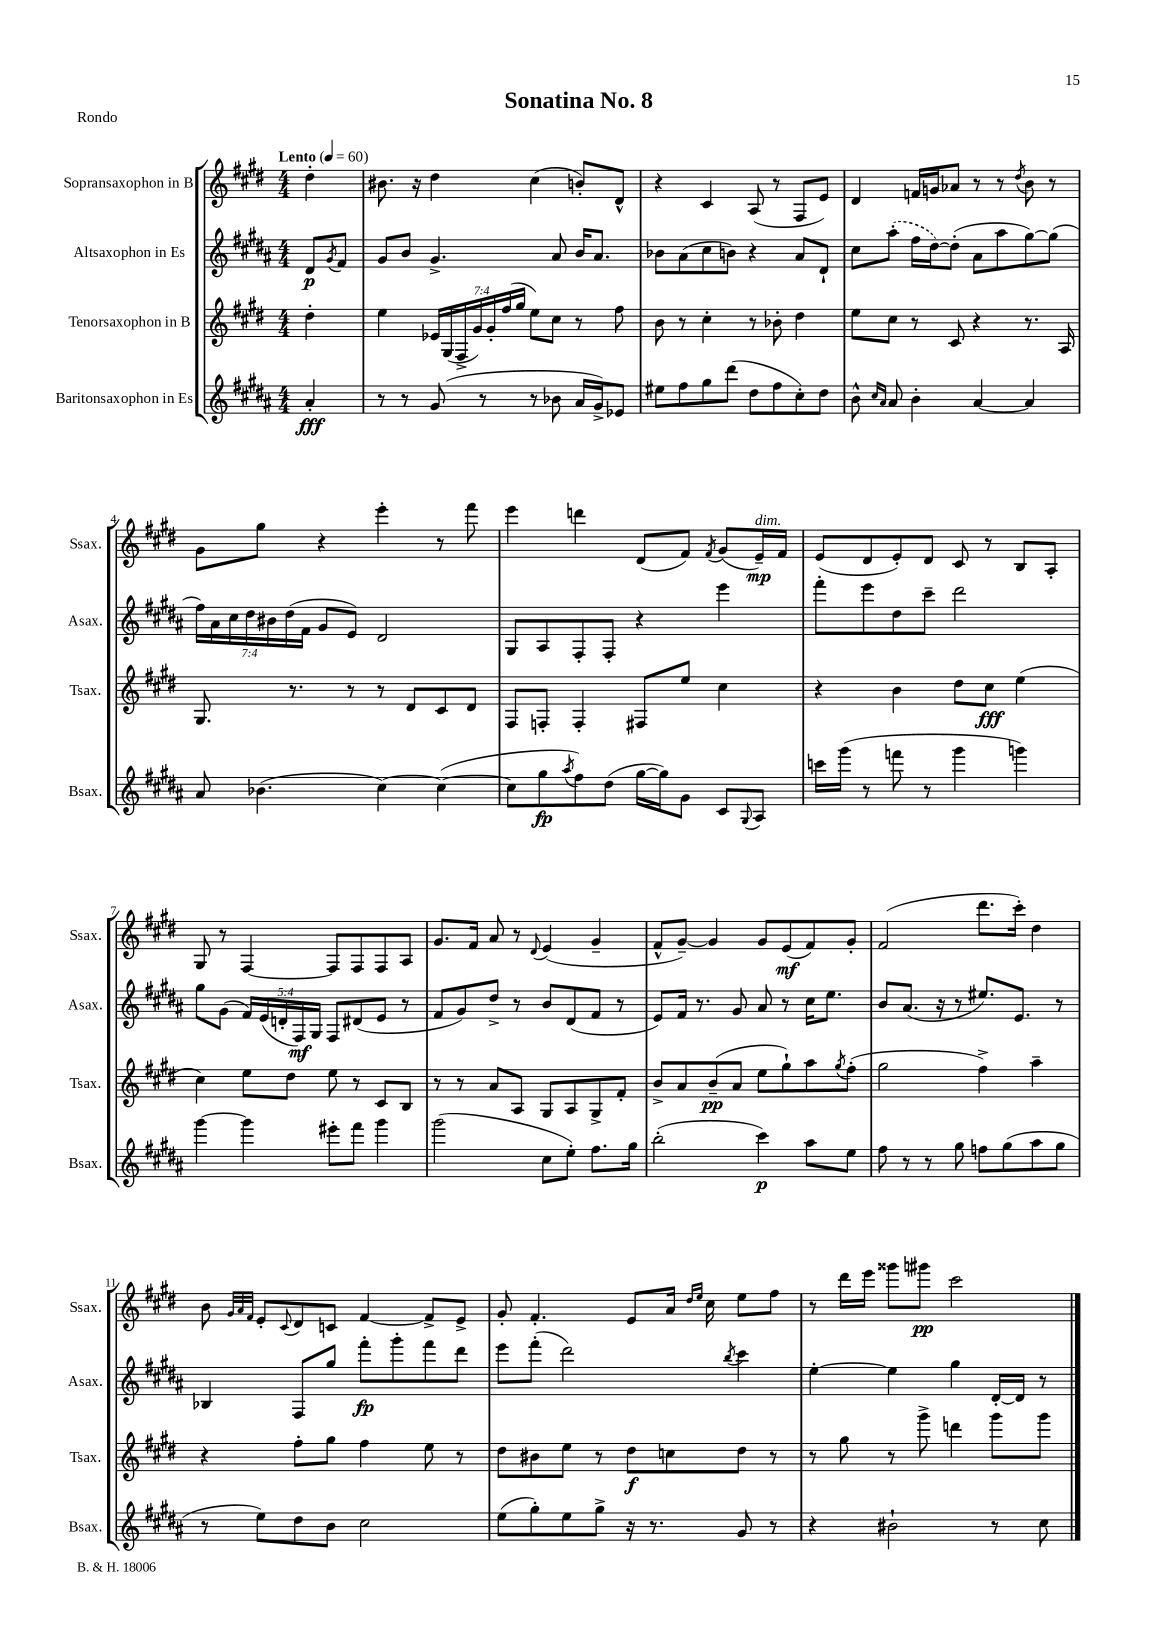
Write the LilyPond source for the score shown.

\header { title = "Sonatina No. 8" piece = "Rondo" }
<<
\new StaffGroup <<
\new Staff = "s0" \with { instrumentName = "Sopransaxophon in B" shortInstrumentName = "Ssax." } {
    \clef treble \key e \major \numericTimeSignature \time 4/4 \partial 4 \tempo "Lento" 4 = 60
    dis''4-. |
    bis'8. r16 dis''4 cis''4( b'8-.) dis'8-^ |
    r4 cis'4 a8( r8 fis8 e'8) |
    dis'4 f'16 g'16 aes'8 r8 r8 \acciaccatura { dis''8 } b'8 r8 |
    gis'8 gis''8 r4 e'''4-. r8 fis'''8 |
    e'''4 d'''4 dis'8( fis'8) \acciaccatura { fis'8 } gis'8( e'16--\mp^\markup { \italic "dim." }) fis'16 |
    e'8( dis'8 e'8-.) dis'8 cis'8 r8 b8 a8-. |
    gis8 r8 fis4~ fis8 fis8 fis8 a8 |
    gis'8. fis'16 a'8 r8 \appoggiatura { dis'8 } e'4( gis'4-- |
    fis'8-^ gis'8~--) gis'4 gis'8 e'8\mf( fis'8) gis'8-. |
    fis'2( dis'''8. cis'''16-.) dis''4 |
    b'8 \grace { gis'32 a'32 fis'32 } e'8-. \appoggiatura { cis'8 } dis'8 c'8 fis'4~ fis'8-> e'8-> |
    gis'8-. fis'4.-. e'8 a'16 \grace { dis''16 e''16 } cis''16 e''8 fis''8 |
    r8 dis'''16 e'''16 gisis'''8 gis'''8\pp cis'''2 \bar "|." |
}
\new Staff = "s1" \with { instrumentName = "Altsaxophon in Es" shortInstrumentName = "Asax." } {
    \clef treble \key b \major \numericTimeSignature \time 4/4 \override Staff.TupletNumber.text = #tuplet-number::calc-fraction-text \partial 4
    dis'8\p \acciaccatura { gis'8 } fis'8 |
    gis'8 b'8 gis'4.-> ais'8 b'16 ais'8. |
    bes'8 ais'8( cis''8 b'8) r4 ais'8 dis'8-! |
    cis''8 \once \slurDashed ais''8-.( fis''16 dis''16~) dis''8-.( ais'8 ais''8 gis''8~) gis''8( |
    \tuplet 7/4 { fis''16) ais'16 cis''16 dis''16 bis'16 dis''16( fis'16 } gis'8 e'8) dis'2 |
    gis8 ais8 fis8-. fis8-. r4 e'''4 |
    fis'''8-. e'''8 dis''8 cis'''8-- dis'''2 |
    gis''8 gis'8( \tuplet 5/4 { fis'16) e'16( d'16-. fis16\mf) gis16 } fis8 dis'8( e'8 r8 |
    fis'8 gis'8) dis''8-> r8 b'8 dis'8( fis'8 r8 |
    e'8) fis'16 r8. gis'8 ais'8 r8 cis''16 e''8. |
    b'8 ais'8.( r16 r8 eis''8.) e'8. r8 |
    bes4 fis8 gis''8 fis'''8-.\fp gis'''8-. fis'''8 dis'''8 |
    e'''8 fis'''8-.( dis'''2) \acciaccatura { b''8 } cis'''4 |
    e''4~-. e''4 gis''4 dis'16~-. dis'16 r8 \bar "|." |
}
\new Staff = "s2" \with { instrumentName = "Tenorsaxophon in B" shortInstrumentName = "Tsax." } {
    \clef treble \key e \major \numericTimeSignature \time 4/4 \override Staff.TupletNumber.text = #tuplet-number::calc-fraction-text \partial 4
    dis''4-. |
    e''4 \tuplet 7/4 { ees'16 gis16( fis16-> gis'16) gis'16-. fis''16( gis''16 } e''8) cis''8 r8 fis''8 |
    b'8 r8 cis''4-. r8 bes'8-. dis''4 |
    e''8 cis''8 r8 cis'8 r4 r8. a16 |
    gis8. r8. r8 r8 dis'8 cis'8 dis'8 |
    fis8 f8-. f4-. fis8 e''8 cis''4 |
    r4 b'4 dis''8 cis''8\fff e''4( |
    cis''4) e''8 dis''8 e''8 r8 cis'8 b8 |
    r8 r8 a'8 a8 gis8 a8 gis8-> fis'8-. |
    b'8-> a'8 b'8--\pp( a'8 e''8 gis''8-!) a''8 \acciaccatura { gis''8 } fis''8-.( |
    gis''2 fis''4->) a''4-- |
    r4 fis''8-. gis''8 fis''4 e''8 r8 |
    dis''8 bis'8 e''8 r8 dis''8\f c''8 dis''8 r8 |
    r8 gis''8 r8 gis'''8-> d'''4 gis'''8 gis'''8 \bar "|." |
}
\new Staff = "s3" \with { instrumentName = "Baritonsaxophon in Es" shortInstrumentName = "Bsax." } {
    \clef treble \key b \major \numericTimeSignature \time 4/4 \partial 4
    ais'4-.\fff |
    r8 r8 gis'8( r8 r8 bes'8 ais'16 gis'16->) ees'8 |
    eis''8 fis''8 gis''8 dis'''8( dis''8 fis''8 cis''8-.) dis''8 |
    b'8-^ \grace { cis''16 ais'16 } ais'8 b'4-. ais'4~ ais'4 |
    ais'8 bes'4.( cis''4~) cis''4~( |
    cis''8 gis''8\fp \acciaccatura { ais''8 } fis''8) dis''8( gis''16~ gis''16) gis'8 cis'8 \appoggiatura { gis8 } ais8 |
    c'''16 gis'''16( r8 f'''8 r8 gis'''4 g'''4) |
    gis'''4~ gis'''4 eis'''8-. fis'''8 gis'''4 |
    gis'''2( cis''8 e''8-.) fis''8. gis''16 |
    b''2-.( cis'''4\p) ais''8 e''8 |
    fis''8 r8 r8 gis''8 f''8 gis''8( ais''8 gis''8 |
    r8 e''8) dis''8 b'8 cis''2 |
    e''8( gis''8-.) e''8 gis''8-> r16 r8. gis'8 r8 |
    r4 bis'2-! r8 cis''8 \bar "|." |
}
>>
>>
